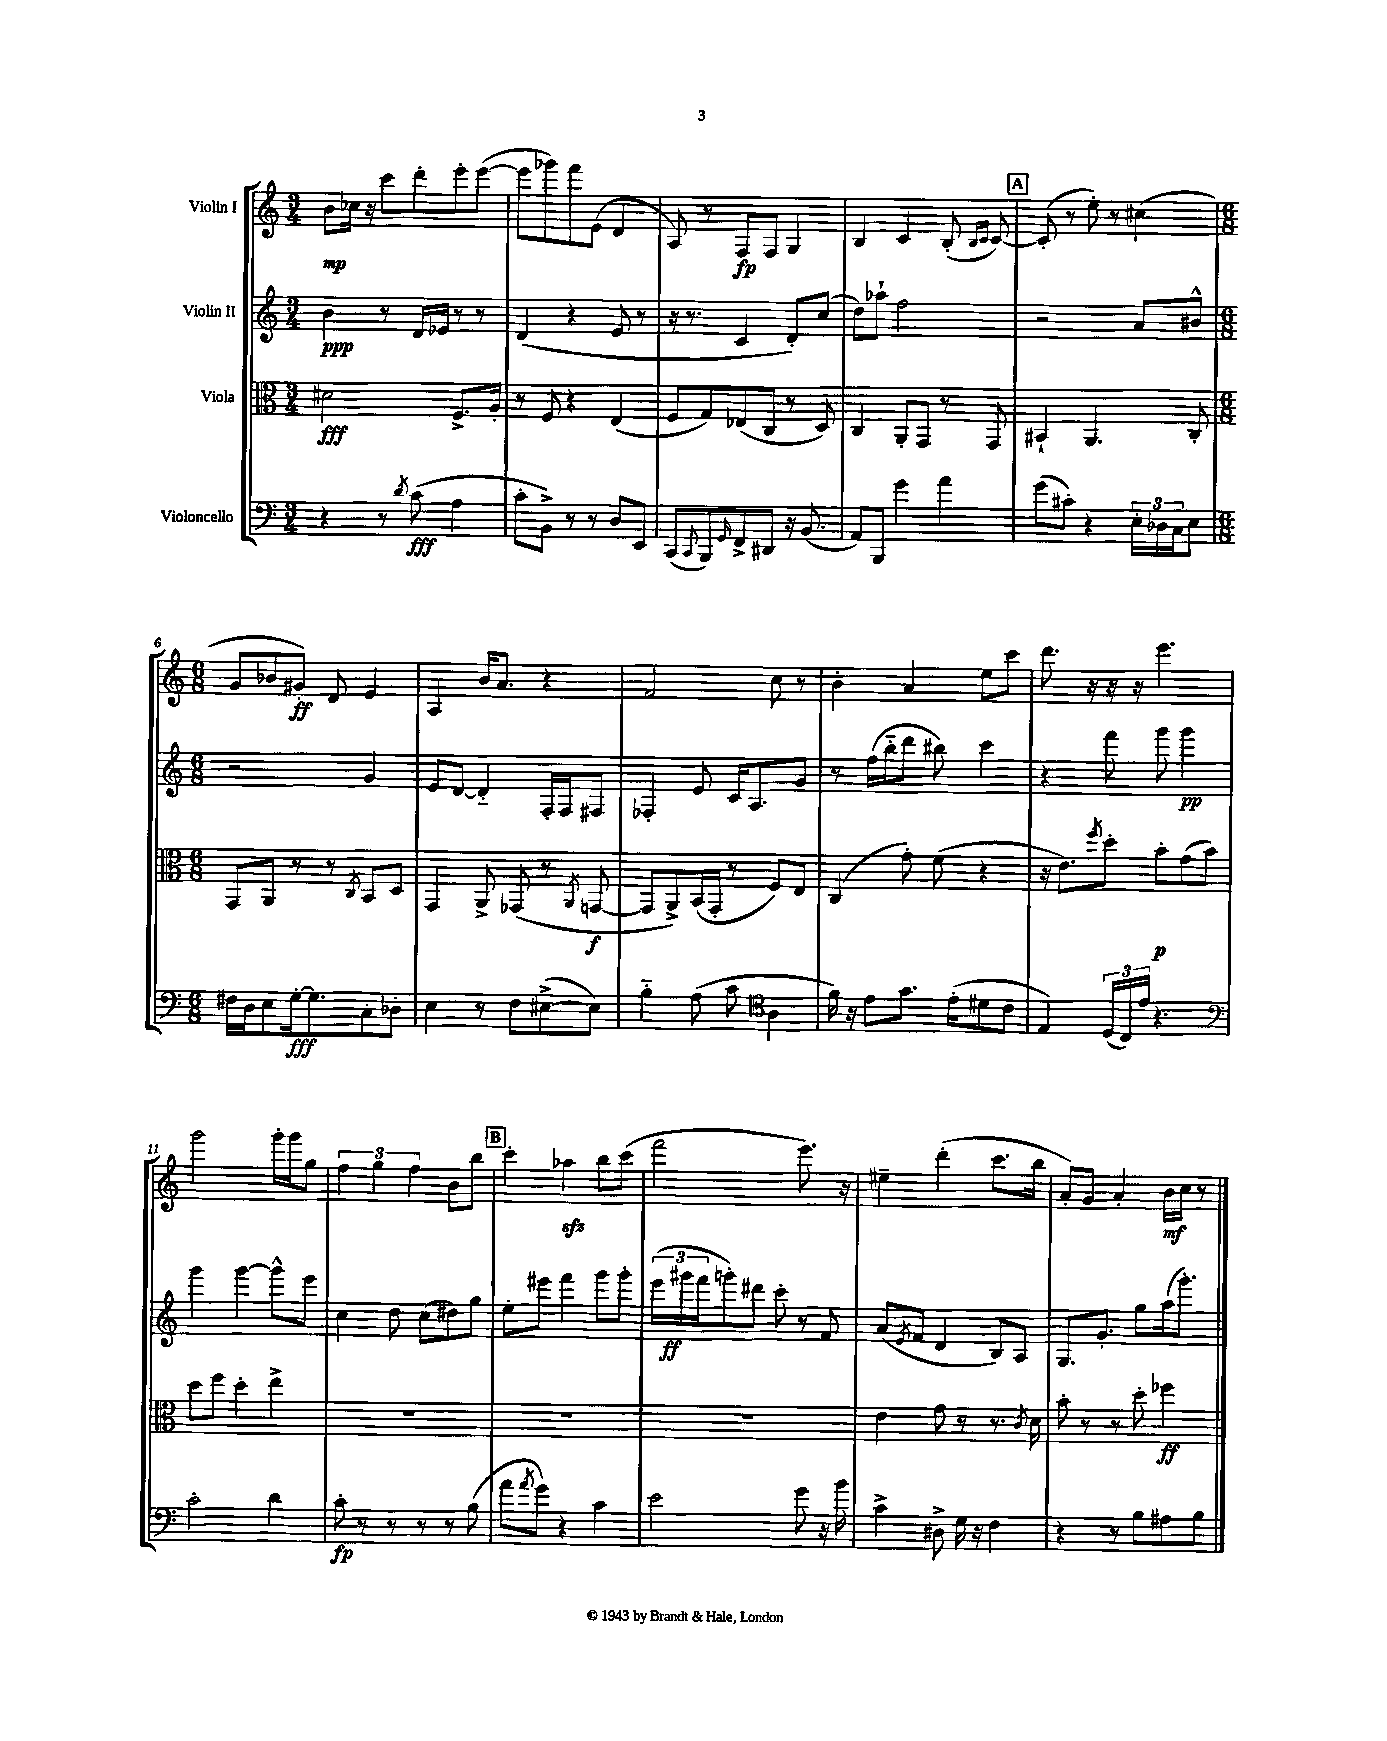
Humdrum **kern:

**kern	**dynam	**kern	**dynam	**kern	**dynam	**kern	**dynam
*part4	*part4	*part3	*part3	*part2	*part2	*part1	*part1
*staff4	*staff4	*staff3	*staff3	*staff2	*staff2	*staff1	*staff1
*I"Violoncello	*	*I"Viola	*	*I"Violin II	*	*I"Violin I	*
*clefF4	*	*clefC3	*	*clefG2	*	*clefG2	*
*k[]	*	*k[]	*	*k[]	*	*k[]	*
*M3/4	*	*M3/4	*	*M3/4	*	*M3/4	*
=1	=1	=1	=1	=1	=1	=1	=1
4r	.	2d#X\	fff	4b\	ppp	8b\L	mp
.	.	.	.	.	.	16cc-X\Jk	.
.	.	.	.	.	.	16r	.
8r	.	.	.	8r	.	8ccc\L	.
8qd/	.	.	.	.	.	.	.
(8c\	fff	.	.	16d/LL	.	8ddd'\	.
.	.	.	.	16e-X/JJ	.	.	.
4A\	.	8.F^/L	.	8r	.	8eee'\	.
.	.	.	.	8r	.	([8eee\J	.
.	.	16A'/Jk	.	.	.	.	.
=2	=2	=2	=2	=2	=2	=2	=2
8c'\L	.	8r	.	(4d/	.	8eee\L]	.
8BB^\J)	.	8F/	.	.	.	8ggg-X\)	.
8r	.	4r	.	4r	.	8fff\	.
8r	.	.	.	.	.	(8e\J	.
8D/L	.	(4E/	.	8e/	.	4d/	.
8EE/J	.	.	.	8r	.	.	.
=3	=3	=3	=3	=3	=3	=3	=3
(8CC/L	.	8F/L	.	16r	.	8A/)	.
.	.	.	.	8.r	.	.	.
8qqCC/	.	.	.	.	.	.	.
8BBB/)	.	8G/)	.	.	.	8r	.
16qqGG/	.	.	.	.	.	.	.
8FF^/	.	(8E-X/	.	4c/	.	8F/L	fp
8DD#X/J	.	8C/J	.	.	.	8F/J	.
16r	.	8r	.	8d'/L)	.	4G/	.
(8.BB/	.	.	.	.	.	.	.
.	.	8D/)	.	(8cc/J	.	.	.
=4	=4	=4	=4	=4	=4	=4	=4
8AA/L)	.	4C/	.	8dd\L)	.	4B/	.
8BBB/J	.	.	.	8aa-X`\J	.	.	.
4g\	.	8AA'/L	.	2ff\	.	4c/	.
.	.	8GG/J	.	.	.	.	.
4a\	.	8r	.	.	.	(8B'/	.
.	.	.	.	.	.	16qqB/LL	.
.	.	.	.	.	.	16qqc/JJ	.
.	.	8GG/	.	.	.	[8c/)	.
!!LO:REH:place=s1:t=A
=5	=5	=5	=5	=5	=5	=5	=5
(8g\L	.	4BB#X`/	.	2r	.	(8c'/]	.
8c#X'\J)	.	.	.	.	.	8r	.
4r	.	4.AA/	.	.	.	8ee'\)	.
.	.	.	.	.	.	8r	.
24E'\LL	.	.	.	8a/L	.	(4cc#X\	.
24D-X\	.	.	.	.	.	.	.
24C\J	.	.	.	.	.	.	.
8E\J	.	8C'/	.	8b#X^^/J	.	.	.
!!LO:LB:g=z
=6	=6	=6	=6	=6	=6	=6	=6
*M6/8	*	*M6/8	*	*M6/8	*	*M6/8	*
16F#X\LL	.	8GG/L	.	2r	.	8g/L	.
16D\J	.	.	.	.	.	.	.
8E\	.	8AA/J	.	.	.	8b-X/	.
[16G'\k	fff	8r	.	.	.	8g#X'/J)	ff
8.G\]	.	.	.	.	.	.	.
.	.	8r	.	.	.	8d/	.
.	.	8qC/	.	.	.	.	.
8C'\	.	8BB/L	.	4g/	.	4e/	.
8D-X'\J	.	8D/J	.	.	.	.	.
=7	=7	=7	=7	=7	=7	=7	=7
4E\	.	4GG/	.	8e/L	.	4A/	.
.	.	.	.	[8d/J	.	.	.
8r	.	8AA^/	.	4d/]	.	16b/KL	.
.	.	.	.	.	.	8.a/J	.
8F\L	.	(8GG-X/	.	.	.	.	.
([8E#X^\	.	8r	.	16F'/LL	.	4r	.
.	.	.	.	16F/J	.	.	.
.	.	8qAA/	.	.	.	.	.
8E#\J])	.	[8GGn/	f	8F#X/J	.	.	.
=8	=8	=8	=8	=8	=8	=8	=8
4B\	.	8GG/L]	.	4F-X'/	.	2f/	.
.	.	8AA^/)	.	.	.	.	.
(8A\	.	(16BB/L	.	8e/	.	.	.
.	.	16GG'/JJ	.	.	.	.	.
8c\	.	8r	.	16c/KL	.	.	.
.	.	.	.	8.A/	.	.	.
4A\	.	8F/L)	.	.	.	8cc\	.
.	.	8E/J	.	8g/J	.	8r	.
=9	=9	=9	=9	=9	=9	=9	=9
*clefC4	*	*	*	*	*	*	*
16f\)	.	(4C/	.	8r	.	4b'\	.
16r	.	.	.	.	.	.	.
8e\L	.	.	.	(16ff\LL	.	.	.
.	.	.	.	16bb\J	.	.	.
8.g\J	.	8g'\)	.	8ddd\J	.	4a/	.
.	.	(8f\	.	8bb#X\)	.	.	.
(16e'\KL	.	.	.	.	.	.	.
8d#X\	.	4r	.	4ccc\	.	8ee\L	.
8c\J	.	.	.	.	.	8ccc\J	.
=10	=10	=10	=10	=10	=10	=10	=10
4E/)	.	16r	.	4r	.	8.ddd\	.
.	.	8.e\L)	.	.	.	.	.
.	.	.	.	.	.	16r	.
.	.	8qff/	.	.	.	.	.
(24D/LL	.	8dd'\J	.	8fff\	.	16r	.
24C/)	.	.	.	.	.	.	.
.	.	.	.	.	.	16r	.
24e/JJ	.	.	.	.	.	.	.
4.r	.	8b'\L	p	8ggg\	.	4.eee\	.
.	.	(8g\	.	4ggg\	pp	.	.
.	.	8b\J)	.	.	.	.	.
!!LO:LB:g=z
=11	=11	=11	=11	=11	=11	=11	=11
*clefF4	*	*	*	*	*	*	*
2c'\	.	8dd\L	.	4ggg\	.	2ggg\	.
.	.	8ff\J	.	.	.	.	.
.	.	4dd'\	.	[4ggg\	.	.	.
4d\	.	4ee^\	.	8ggg^^\L]	.	16ggg'\LL	.
.	.	.	.	.	.	16ggg\J	.
.	.	.	.	8eee\J	.	8gg\J	.
=12	=12	=12	=12	=12	=12	=12	=12
8c'\	fp	2.r	.	4cc\	.	6ff\	.
8r	.	.	.	.	.	.	.
.	.	.	.	.	.	6gg\	.
8r	.	.	.	8dd\	.	.	.
.	.	.	.	.	.	6ff\	.
8r	.	.	.	(8cc\L	.	.	.
8r	.	.	.	8dd#X\)	.	8b\L	.
(8B\	.	.	.	8gg\J	.	8bb\J	.
!!LO:REH:place=s1:t=B
=13	=13	=13	=13	=13	=13	=13	=13
8a\L	.	2.r	.	8ee'\L	.	4ccc'\	.
8qa/	.	.	.	.	.	.	.
8g\J)	.	.	.	8eee#X\J	.	.	.
4r	.	.	.	4fff\	.	4aa-Xzz\	.
4c\	.	.	.	8ggg\L	.	8bb\L	.
.	.	.	.	8ggg'\J	.	(8ccc\J	.
=14	=14	=14	=14	=14	=14	=14	=14
2e\	.	2.r	.	(24eee\LL	.	2fff\	.
.	.	.	.	24ggg#X\	ff	.	.
.	.	.	.	24fff\J	.	.	.
.	.	.	.	8gggn'\)	.	.	.
.	.	.	.	8ddd#X\J	.	.	.
.	.	.	.	8ccc'\	.	.	.
8g\	.	.	.	8r	.	8.eee\)	.
16r	.	.	.	8f/	.	.	.
16b\	.	.	.	.	.	16r	.
=15	=15	=15	=15	=15	=15	=15	=15
4c^\	.	4e\	.	(8a/L	.	4ee#X~\	.
.	.	.	.	8qe/	.	.	.
.	.	.	.	8f/J	.	.	.
8D#X^\	.	8g\	.	4d/	.	(4ddd'\	.
16G\	.	8r	.	.	.	.	.
16r	.	.	.	.	.	.	.
4F\	.	8.r	.	8B/L)	.	8.ccc\L	.
.	.	.	.	8A/J	.	.	.
.	.	8qc/	.	.	.	.	.
.	.	16d\	.	.	.	16bb\Jk	.
=16	=16	=16	=16	=16	=16	=16	=16
4r	.	8b'\	.	8.G/L	.	8a'/L)	.
.	.	8r	.	.	.	8g/J	.
.	.	.	.	8.g'/J	.	.	.
8r	.	8r	.	.	.	4a'/	.
8B\L	.	8dd'\	.	8gg\L	.	.	.
8A#X\	.	4ff-X\	ff	(16aa\k	.	16b\LL	mf
.	.	.	.	8.ggg'\J)	.	16cc\JJ	.
8B\J	.	.	.	.	.	8r	.
==	==	==	==	==	==	==	==
*-	*-	*-	*-	*-	*-	*-	*-
